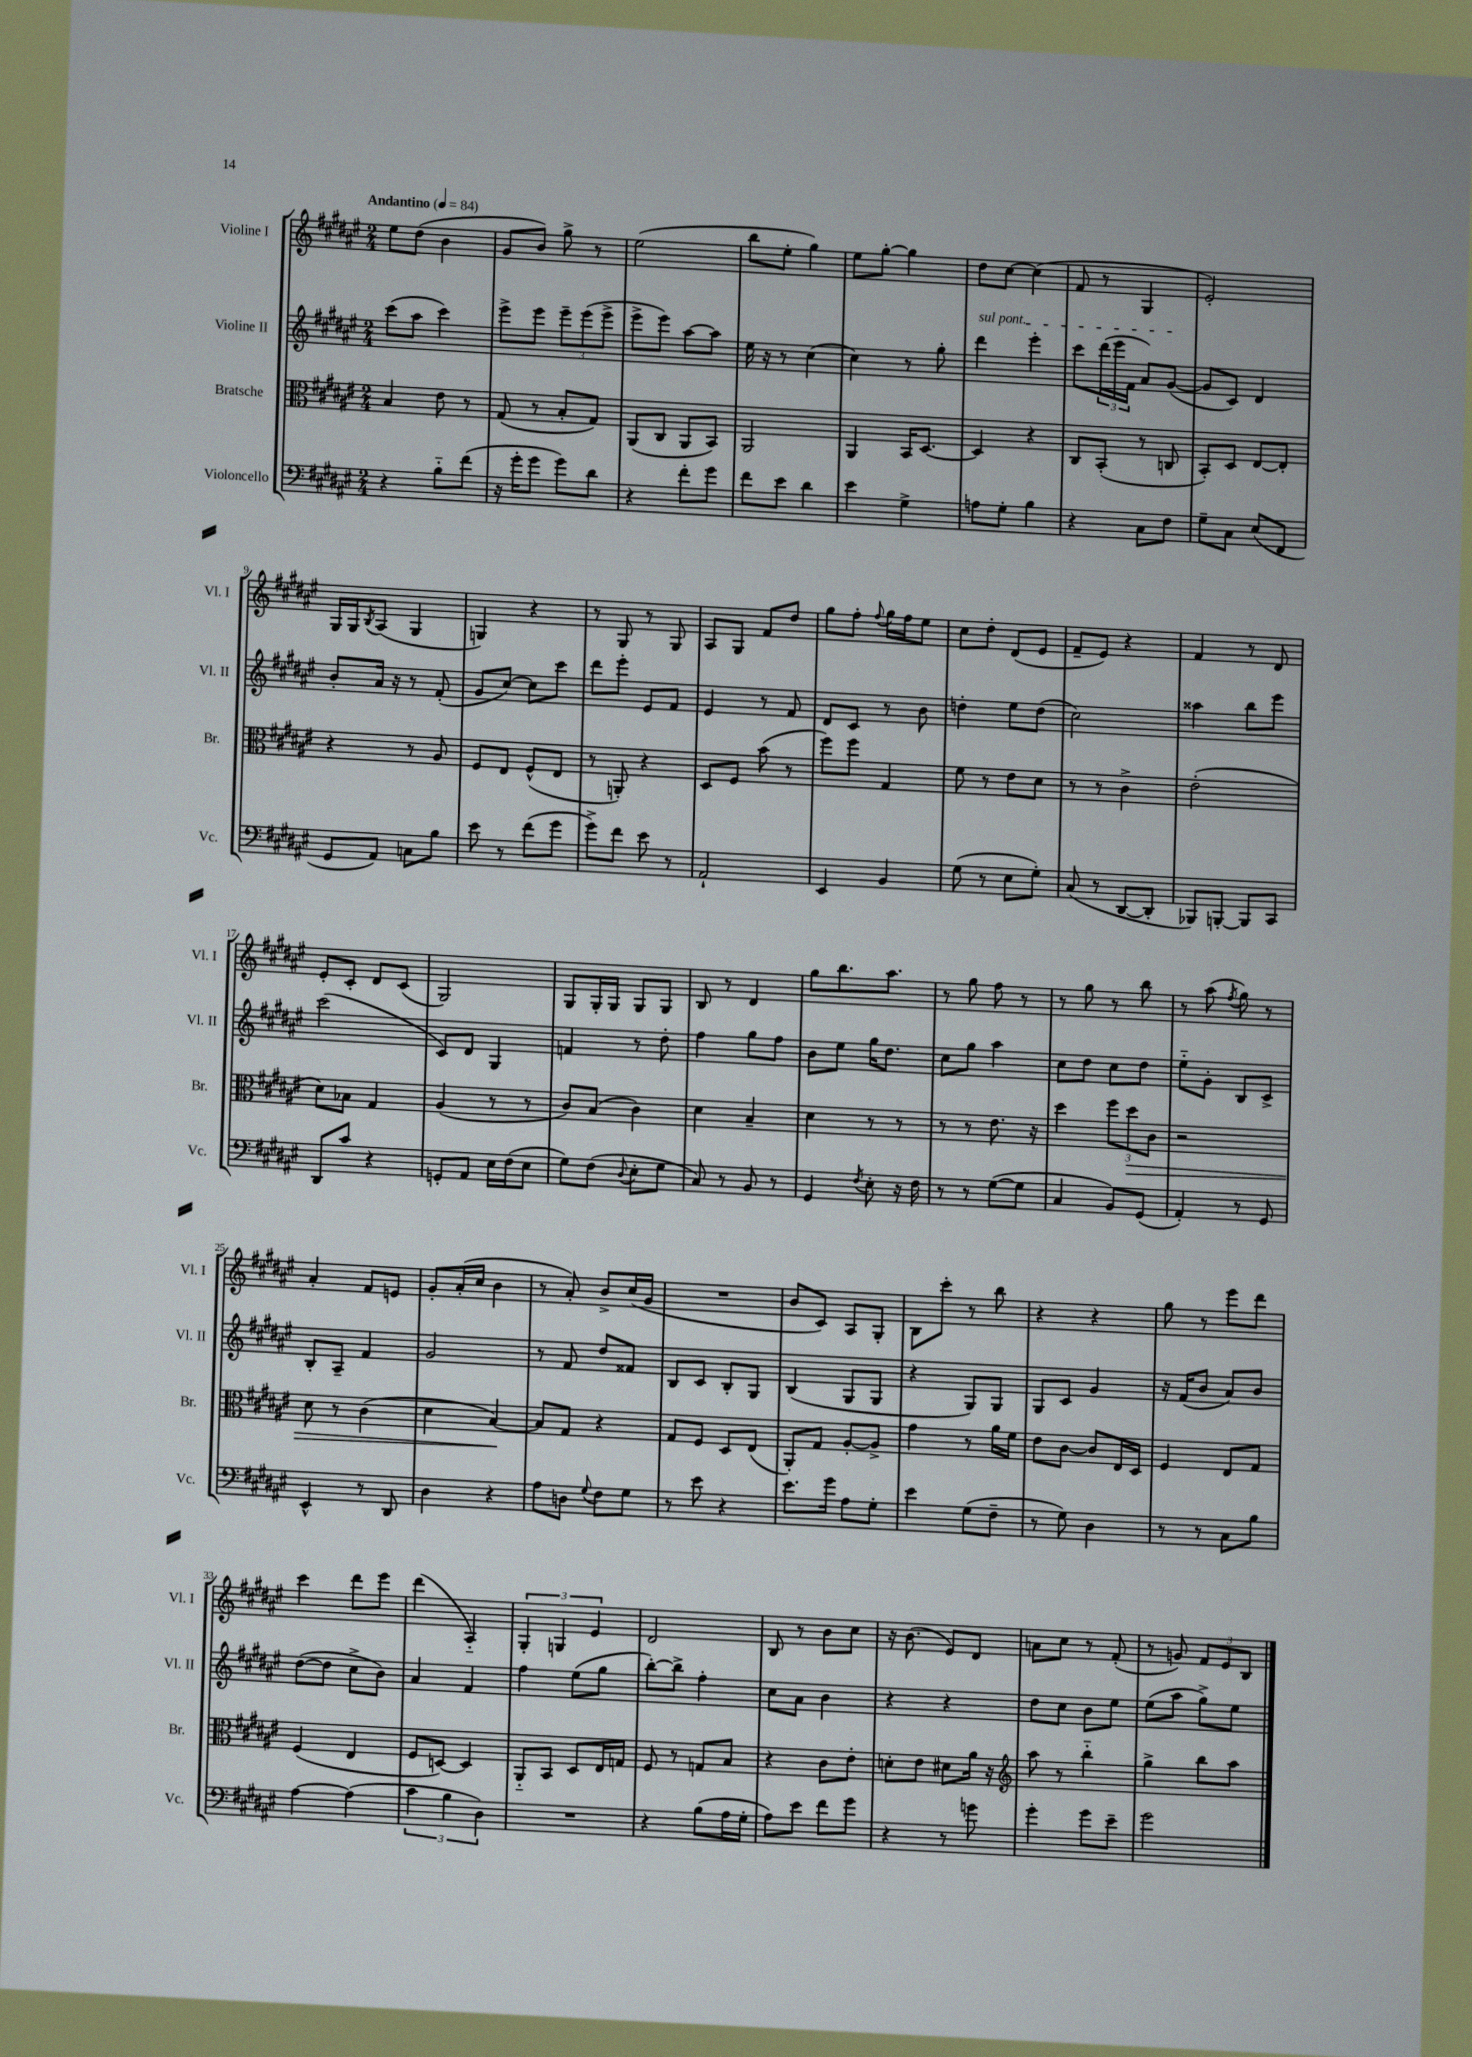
<<
\new StaffGroup <<
\new Staff = "s0" \with { instrumentName = "Violine I" shortInstrumentName = "Vl. I" } {
    \clef treble \key fis \major \numericTimeSignature \time 2/4 \tempo "Andantino" 4 = 84
    eis''8 dis''8( b'4 |
    gis'8 b'8) gis''8-> r8 |
    eis''2( |
    b''8 eis''8-. gis''4) |
    eis''8 gis''8~-. gis''4 |
    dis''8 cis''8~ cis''4( |
    fis'8 r8 gis4 |
    eis'2-.) |
    gis16 gis16 \acciaccatura { b8 } ais8( gis4 |
    g4) r4 |
    r8 gis8 r8 gis8 |
    ais8 gis8 fis'8 dis''8 |
    gis''8 fis''8-. \appoggiatura { fis''8 } gis''16 fis''16 eis''8 |
    cis''8 dis''8-. dis'8( eis'8 |
    fis'8-- eis'8) r4 |
    fis'4 r8 dis'8 |
    eis'8-. cis'8-. dis'8 cis'8( |
    gis2) |
    gis8 gis16-. gis16 gis8 gis8 |
    b8 r8 dis'4 |
    gis''8 b''8. ais''8. |
    r8 gis''8 fis''8 r8 |
    r8 gis''8 r8 b''8 |
    r8 ais''8( \acciaccatura { fis''8 } gis''8) r8 |
    ais'4-. fis'8 e'8 |
    gis'8-. ais'16-.( cis''16 b'4 |
    r8 ais'8-.) b'8-> cis''16( gis'16 |
    R2 |
    b'8 cis'8) ais8 gis8-. |
    b8 cis'''8-. r8 b''8 |
    r4 r4 |
    gis''8 r8 eis'''8 dis'''8 |
    cis'''4 dis'''8 eis'''8 |
    dis'''4( ais4-_) |
    \tuplet 3/2 { gis4-. g4 eis'4 } |
    dis'2 |
    b8 r8 b'8 cis''8 |
    r16 b'8.( eis'8) dis'8 |
    a'8 cis''8 r8 fis'8-.( |
    r8 g'8) \tuplet 3/2 { fis'8 eis'8 b8 } \bar "|." |
}
\new Staff = "s1" \with { instrumentName = "Violine II" shortInstrumentName = "Vl. II" } {
    \clef treble \key fis \major \numericTimeSignature \time 2/4
    cis'''8( ais''8 cis'''4) |
    eis'''8-> eis'''8 \tuplet 3/2 { eis'''8-- eis'''8( eis'''8-> } |
    eis'''8-> eis'''8) ais''8~ ais''8 |
    eis''16 r16 r8 cis''4( |
    cis''4) r8 gis''8-. |
    \once \override TextSpanner.bound-details.left.text = \markup { \italic "sul pont." } dis'''4\startTextSpan eis'''4-. |
    cis'''8 \tuplet 3/2 { dis'''16( eis'''16 fis'16 } ais'8) gis'8~\stopTextSpan( |
    gis'8 cis'8) dis'4 |
    b'8-. ais'16 r16 r8 fis'8-.( |
    gis'8 cis''8~) cis''8 cis'''8 |
    dis'''8 eis'''8-. eis'8 fis'8 |
    eis'4 r8 fis'8 |
    dis'8 cis'8 r8 b'8 |
    d''4-. eis''8 d''8( |
    cis''2) |
    aisis''4 b''8 eis'''8 |
    cis'''2( |
    cis'8) dis'8 gis4 |
    f'4 r8 dis''8-. |
    fis''4 gis''8 fis''8 |
    b'8 eis''8 gis''16 dis''8. |
    cis''8 gis''8 ais''4 |
    cis''8 dis''8 cis''8 dis''8 |
    eis''8-_ gis'8-. b8 cis'8-> |
    b8-. ais8-- fis'4 |
    gis'2 |
    r8 fis'8 dis''8 fisis'8 |
    b8 cis'8 b8-. gis8 |
    b4( gis8 gis8 |
    r4 gis8) gis8 |
    gis8 cis'8 gis'4 |
    r16 fis'16( b'8 ais'8) b'8 |
    dis''8~( dis''8 cis''8-> b'8) |
    ais'4 fis'4 |
    fis''4 eis''8( gis''8 |
    b''8~-.) b''8-> fis''4-. |
    cis''8 ais'8 b'4 |
    r4 r4 |
    dis''8 cis''8 b'8 eis''8 |
    eis''8( ais''8 gis''8->) eis''8 \bar "|." |
}
\new Staff = "s2" \with { instrumentName = "Bratsche" shortInstrumentName = "Br." } {
    \clef alto \key fis \major \numericTimeSignature \time 2/4
    b4 eis'8 r8 |
    gis8( r8 b8-. gis8) |
    ais,8( cis8 ais,8 b,8) |
    ais,2 |
    ais,4 b,16 dis8.~ |
    dis4 r4 |
    cis8 b,8-.( r8 c8 |
    b,8-.) dis8 eis8~ eis8-. |
    r4 r8 ais8 |
    fis8 eis8 fis8-^( eis8 |
    r8 a,8-.) r4 |
    dis8 fis8 b'8( r8 |
    fis''8) fis''8 gis4 |
    fis'8 r8 eis'8 dis'8 |
    r8 r8 cis'4-> |
    eis'2-.( |
    dis'8) bes8 gis4 |
    ais4( r8 r8 |
    cis'8) b8( cis'4) |
    dis'4 b4-- |
    dis'4 r8 r8 |
    r8 r8 eis'8. r16 |
    dis''4 \tuplet 3/2 { fis''8 dis''8\> cis'8 } |
    r2 |
    dis'8 r8 cis'4( |
    dis'4 b4~\!) |
    b8 gis8 r4 |
    gis8 fis8 dis8 eis8( |
    ais,8-.) gis8 ais8~-. ais8-> |
    gis'4 r8 ais'16 fis'16 |
    eis'8 cis'8~ cis'8 eis16 dis16 |
    fis4 eis8 gis8 |
    fis4( eis4 |
    fis8 d8~) d4 |
    ais,8-_ b,8 dis8 eis16 g16 |
    fis8 r8 g8 b8 |
    r4 cis'8 eis'8-. |
    d'8-. eis'8 dis'8 ais'16 r16 |
    \clef treble ais''8 r8 b''4-_ |
    gis''4-> b''8 ais''8 \bar "|." |
}
\new Staff = "s3" \with { instrumentName = "Violoncello" shortInstrumentName = "Vc." } {
    \clef bass \key fis \major \numericTimeSignature \time 2/4
    r4 b8-_ fis'8( |
    r16 gis'16-. gis'8 gis'8) dis'8 |
    r4 fis'8-. gis'8 |
    fis'8 eis'8 dis'4 |
    eis'4 gis4-> |
    a8 gis8-. b4 |
    r4 cis8 fis8 |
    gis8-- cis8 eis8( fis,8 |
    gis,8 ais,8) c8 b8 |
    eis'8 r8 fis'8( gis'8 |
    gis'8->) fis'8 eis'8 r8 |
    ais,2-! |
    eis,4 b,4 |
    gis8( r8 eis8 gis8-.) |
    cis8( r8 dis,8~ dis,8-. |
    bes,,8) b,,8~-. b,,8 cis,8 |
    dis,8 cis'8 r4 |
    g,8-. ais,8 eis16 fis16( eis8 |
    gis8) fis8( \appoggiatura { dis8 } eis8-. gis8 |
    cis8) r8 b,8 r8 |
    gis,4 \acciaccatura { fis8 } eis8-. r16 fis16 |
    r8 r8 gis8~( gis8 |
    cis4 b,8) gis,8( |
    ais,4-.) r8 gis,8 |
    eis,4-^ r8 dis,8 |
    dis4 r4 |
    ais8 d8 \appoggiatura { gis8 } fis8 gis8 |
    r8 eis'8 r4 |
    eis'8. gis'16 ais8 gis8-. |
    eis'4 gis8( fis8-- |
    r8 gis8) dis4 |
    r8 r8 cis8 b8 |
    ais4~ ais4( |
    \tuplet 3/2 { cis'4 b4 dis4) } |
    R2 |
    r4 b8( ais16 gis16-. |
    ais8) eis'8 fis'8 gis'8 |
    r4 r8 g'8 |
    gis'4-. gis'8 eis'8-- |
    gis'2 \bar "|." |
}
>>
>>
